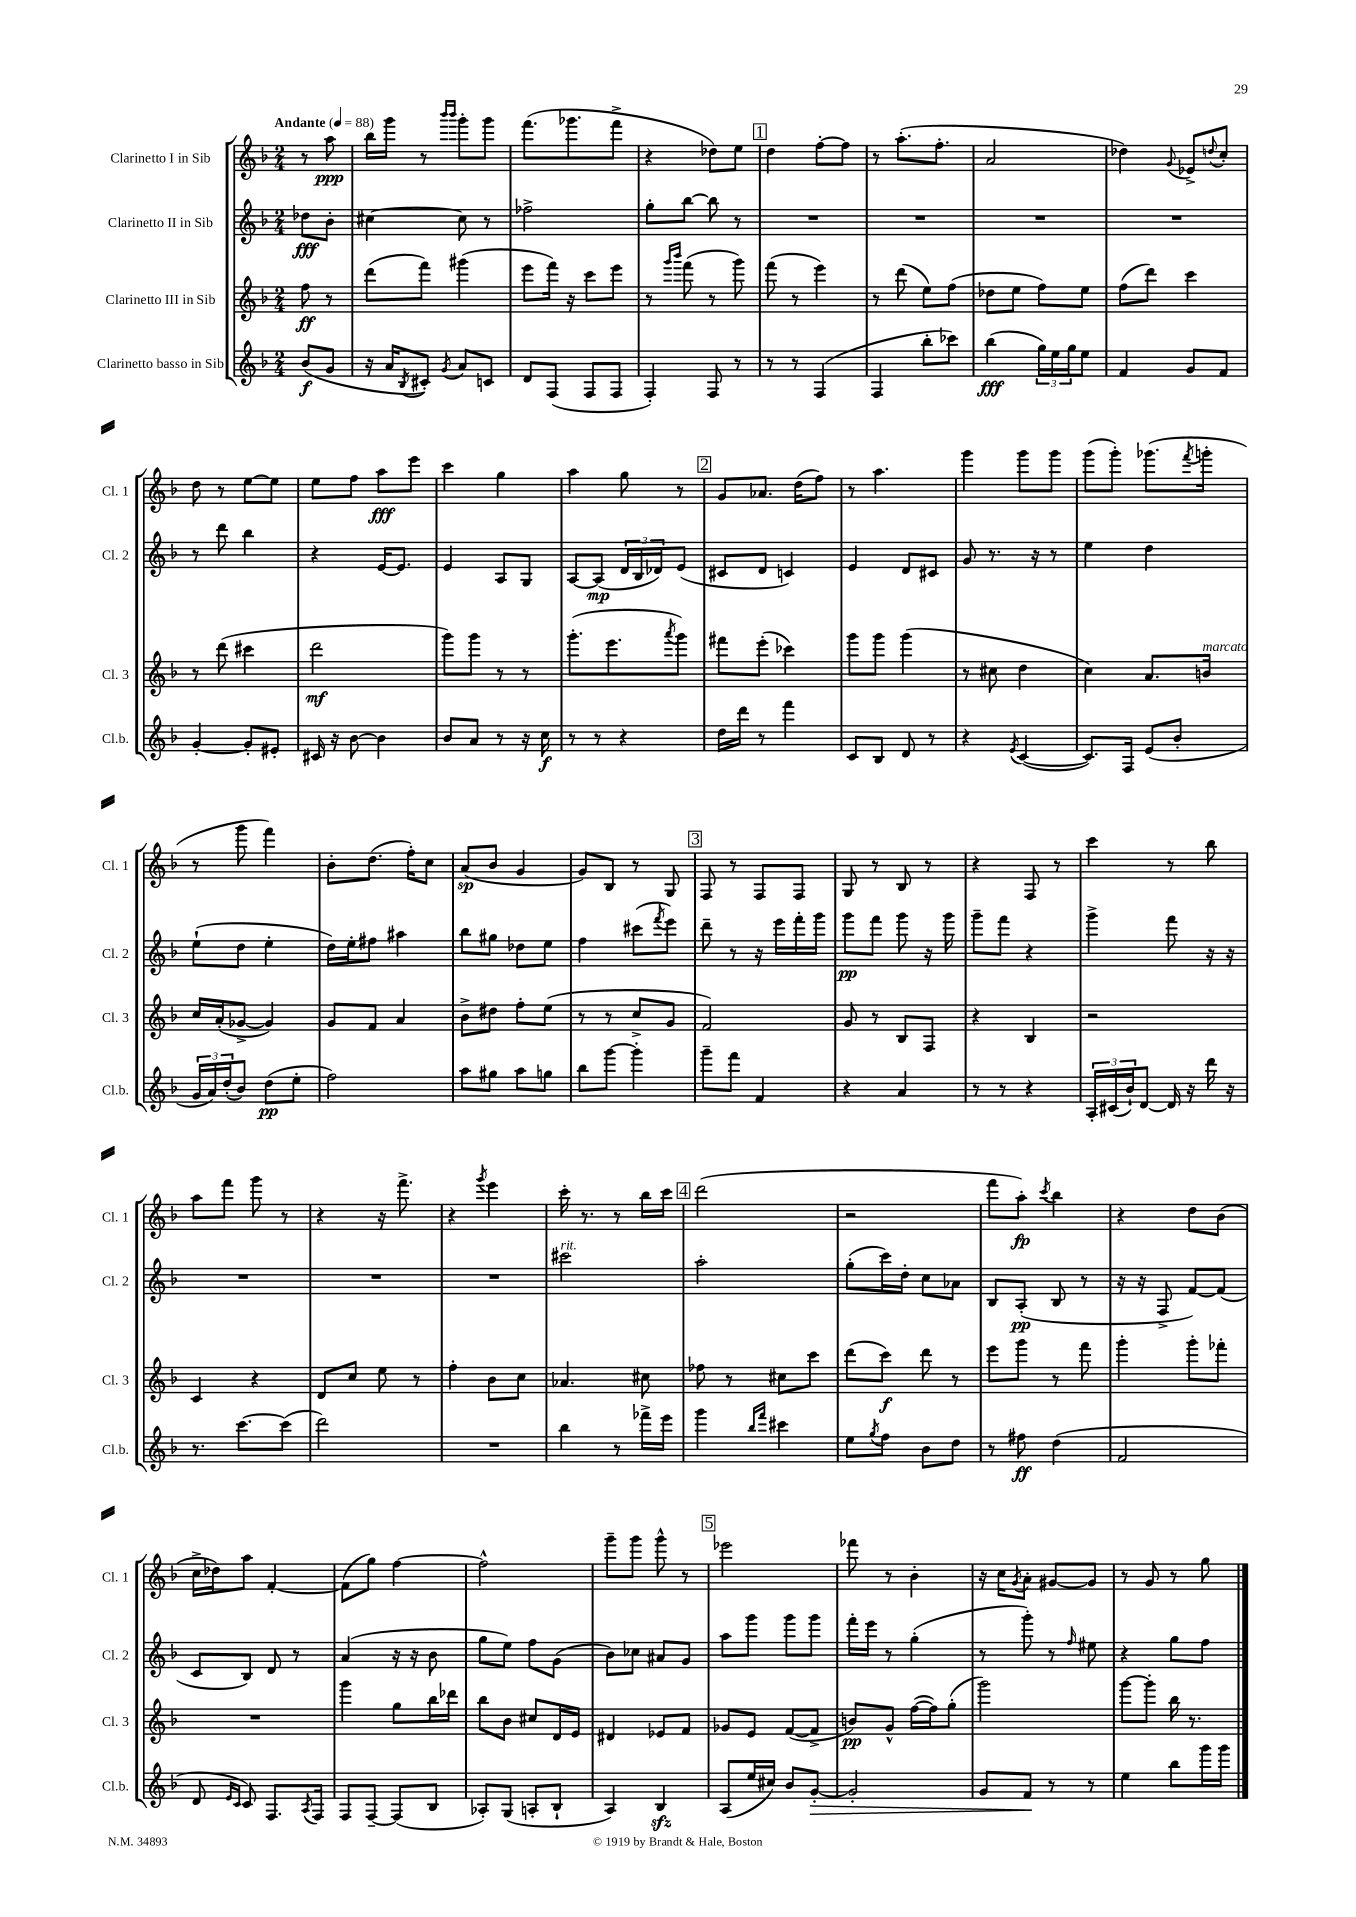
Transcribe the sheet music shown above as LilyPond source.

<<
\new StaffGroup <<
\new Staff = "s0" \with { instrumentName = "Clarinetto I in Sib" shortInstrumentName = "Cl. 1" } {
    \clef treble \key f \major \numericTimeSignature \time 2/4 \partial 4 \tempo "Andante" 4 = 88
    r8 a''8\ppp |
    bes''16 g'''16 r8 \grace { bes'''16 bes'''16 } g'''8-. g'''8 |
    f'''8.( ges'''8. f'''8-> |
    r4 des''8) e''8 |
    \mark \markup { \box "1" } d''4 f''8~-. f''8 |
    r8 a''8.-.( f''8.-. |
    a'2 |
    des''4) \appoggiatura { g'8 } ees'8-> \appoggiatura { d''8 } c''8-. |
    d''8 r8 e''8~ e''8 |
    e''8 f''8 a''8\fff e'''8 |
    c'''4 g''4 |
    a''4 g''8 r8 |
    \mark \markup { \box "2" } g'8 aes'8. d''16( f''8) |
    r8 a''4. |
    g'''4 g'''8 g'''8 |
    g'''8( g'''8-.) ges'''8.( \acciaccatura { f'''8 } g'''16-. |
    r8 g'''8 f'''4) |
    bes'8-. d''8.( f''16-.) c''8 |
    a'8\sp( bes'8 g'4 |
    g'8) bes8 r8 g8 |
    \mark \markup { \box "3" } f8 r8 f8 f8 |
    g8 r8 bes8 r8 |
    r4 f8 r8 |
    c'''4 r8 bes''8 |
    a''8 f'''8 g'''8 r8 |
    r4 r16 f'''8.-> |
    r4 \acciaccatura { g'''8 } e'''4 |
    c'''16-. r8. r8 bes''16 c'''16 |
    \mark \markup { \box "4" } d'''2( |
    r2 |
    f'''8 a''8-.\fp) \acciaccatura { c'''8 } bes''4 |
    r4 d''8 bes'8( |
    c''16-> des''16) a''8 f'4~-. |
    f'8( g''8) f''4~ |
    f''2-^ |
    g'''8-- g'''8 g'''8-^ r8 |
    \mark \markup { \box "5" } ees'''2 |
    fes'''8 r8 bes'4-. |
    r16 c''16 \acciaccatura { g'8 } a'8-. gis'8~ gis'8 |
    r8 g'8 r8 g''8 \bar "|." |
}
\new Staff = "s1" \with { instrumentName = "Clarinetto II in Sib" shortInstrumentName = "Cl. 2" } {
    \clef treble \key f \major \numericTimeSignature \time 2/4 \partial 4
    des''8\fff bes'8-. |
    cis''4~ cis''8 r8 |
    fes''2-> |
    g''8-. bes''8~ bes''8 r8 |
    \mark \markup { \box "1" } R2 |
    R2 |
    R2 |
    R2 |
    r8 d'''8 bes''4 |
    r4 e'16~ e'8. |
    e'4 a8 g8 |
    a8~ a8\mp( \tuplet 3/2 { d'16 bes16 des'16) } e'8( |
    \mark \markup { \box "2" } cis'8 d'8 c'4) |
    e'4 d'8 cis'8 |
    g'8 r8. r16 r8 |
    e''4 d''4 |
    e''8-!( d''8 e''4-. |
    d''16) e''16-. fis''8 ais''4 |
    bes''8 gis''8 des''8 e''8 |
    f''4 cis'''8( \acciaccatura { f'''8 } e'''8) |
    \mark \markup { \box "3" } d'''8-- r8 r16 e'''16 f'''16-. g'''16 |
    g'''8\pp f'''8 g'''8 r16 g'''16 |
    g'''8-- f'''8 r4 |
    g'''4-> f'''8 r16 r16 |
    R2 |
    R2 |
    R2 |
    cis'''2^\markup { \italic "rit." } |
    \mark \markup { \box "4" } a''2-. |
    g''8-.( c'''16) d''16-. c''8 aes'8 |
    bes8 a8-.\pp( bes8 r8 |
    r16 r16 f8-> f'8~) f'8( |
    c'8 bes8) d'8 r8 |
    a'4( r16 r16 bes'8 |
    g''8 e''8) f''8 g'8( |
    bes'8) ces''8 ais'8 g'8 |
    \mark \markup { \box "5" } a''8 g'''8 g'''8 g'''8 |
    f'''16-. e'''16 r8 g''4-.( |
    r8 g'''8-.) r8 \grace { f''16 } eis''8 |
    r4 g''8 f''8 \bar "|." |
}
\new Staff = "s2" \with { instrumentName = "Clarinetto III in Sib" shortInstrumentName = "Cl. 3" } {
    \clef treble \key f \major \numericTimeSignature \time 2/4 \partial 4
    f''8\ff r8 |
    d'''8( f'''8) gis'''4( |
    e'''8 f'''16) r16 c'''8 e'''8 |
    r8 \grace { g'''16 bes'''16 } f'''8( r8 g'''8) |
    \mark \markup { \box "1" } f'''8( r8 e'''4) |
    r8 d'''8( e''8) f''8( |
    des''8 e''8 f''8) e''8 |
    f''8( d'''8) c'''4 |
    r8 d'''8( cis'''4 |
    d'''2\mf |
    g'''8) g'''8 r8 r8 |
    g'''8.-.( e'''8. \acciaccatura { a'''8 } g'''8) |
    \mark \markup { \box "2" } fis'''8 e'''8-.( ces'''4) |
    g'''8 g'''8 g'''4( |
    r8 cis''8 d''4 |
    c''4) a'8. b'16^\markup { \italic "marcato" } |
    c''16 a'16-.( ges'8~-> ges'4) |
    g'8 f'8 a'4 |
    bes'8-> dis''8 f''8-. e''8( |
    r8 r8 c''8-> g'8 |
    \mark \markup { \box "3" } f'2) |
    g'8 r8 bes8 f8 |
    r4 bes4 |
    r2 |
    c'4 r4 |
    d'8 c''8 e''8 r8 |
    f''4-. bes'8 c''8 |
    aes'4. cis''8 |
    \mark \markup { \box "4" } fes''8 r8 cis''8 c'''8 |
    d'''8( c'''8\f) d'''8 r8 |
    e'''8 g'''8 r8 f'''8 |
    g'''4-. g'''8-. fes'''8-. |
    R2 |
    g'''4 g''8 bes''16 des'''16 |
    bes''8 bes'8 cis''8 d'16 e'16 |
    dis'4 ees'8 f'8 |
    \mark \markup { \box "5" } ges'8 e'8 f'8~( f'8-> |
    b'8\pp) g'8-^ f''16~( f''16) g''8-.( |
    g'''2) |
    g'''8~ g'''8-. bes''16 r8. \bar "|." |
}
\new Staff = "s3" \with { instrumentName = "Clarinetto basso in Sib" shortInstrumentName = "Cl.b." } {
    \clef treble \key f \major \numericTimeSignature \time 2/4 \partial 4
    bes'8\f( g'8 |
    r16 a'16 \acciaccatura { bes8 } cis'8-.) \acciaccatura { g'8 } a'8 c'8 |
    d'8 f8( f8 f8 |
    f4-.) f8 r8 |
    \mark \markup { \box "1" } r8 r8 f4( |
    f4 bes''8-. ces'''8) |
    bes''4\fff( \tuplet 3/2 { g''16) e''16 g''16 } e''8 |
    f'4 g'8 f'8 |
    g'4~-. g'8-. eis'8-. |
    cis'16 r16 bes'8~ bes'4 |
    bes'8 a'8 r8 r16 c''16\f |
    r8 r8 r4 |
    \mark \markup { \box "2" } d''16 d'''16 r8 f'''4 |
    c'8 bes8 d'8 r8 |
    r4 \acciaccatura { e'8 } c'4~( |
    c'8.) f16 e'8( bes'8-. |
    \tuplet 3/2 { g'16 a'16) d''16-.( } bes'8) d''8\pp( e''8-. |
    f''2) |
    a''8 gis''8 a''8 g''8 |
    bes''8 g'''8~ g'''4-. |
    \mark \markup { \box "3" } g'''8-- f'''8 f'4 |
    r4 a'4 |
    r8 r8 r4 |
    \tuplet 3/2 { a16-. cis'16( bes'16-!) } d'8~ d'16 r16 d'''16 r16 |
    r8. c'''8.~ c'''8( |
    d'''2) |
    R2 |
    bes''4 r8 fes'''16-> e'''16 |
    \mark \markup { \box "4" } g'''4 \grace { bes''16 f'''16 } cis'''4 |
    e''8 \acciaccatura { g''8 } f''8 bes'8 d''8 |
    r8 fis''8\ff d''4( |
    f'2 |
    d'8 \grace { e'16 c'16 } c'8) f8. \acciaccatura { a8 } f16 |
    f8 f8~-- f8( bes8 |
    aes8-.) g8( a8-. bes8-! |
    a4) bes4\sfz |
    \mark \markup { \box "5" } a8( e''16 cis''16) bes'8 g'8~-.\> |
    g'2-. |
    g'8 f'8\! r8 r8 |
    e''4 bes''8 g'''16 g'''16 \bar "|." |
}
>>
>>
\layout { \context { \Score \remove "Bar_number_engraver" } }
